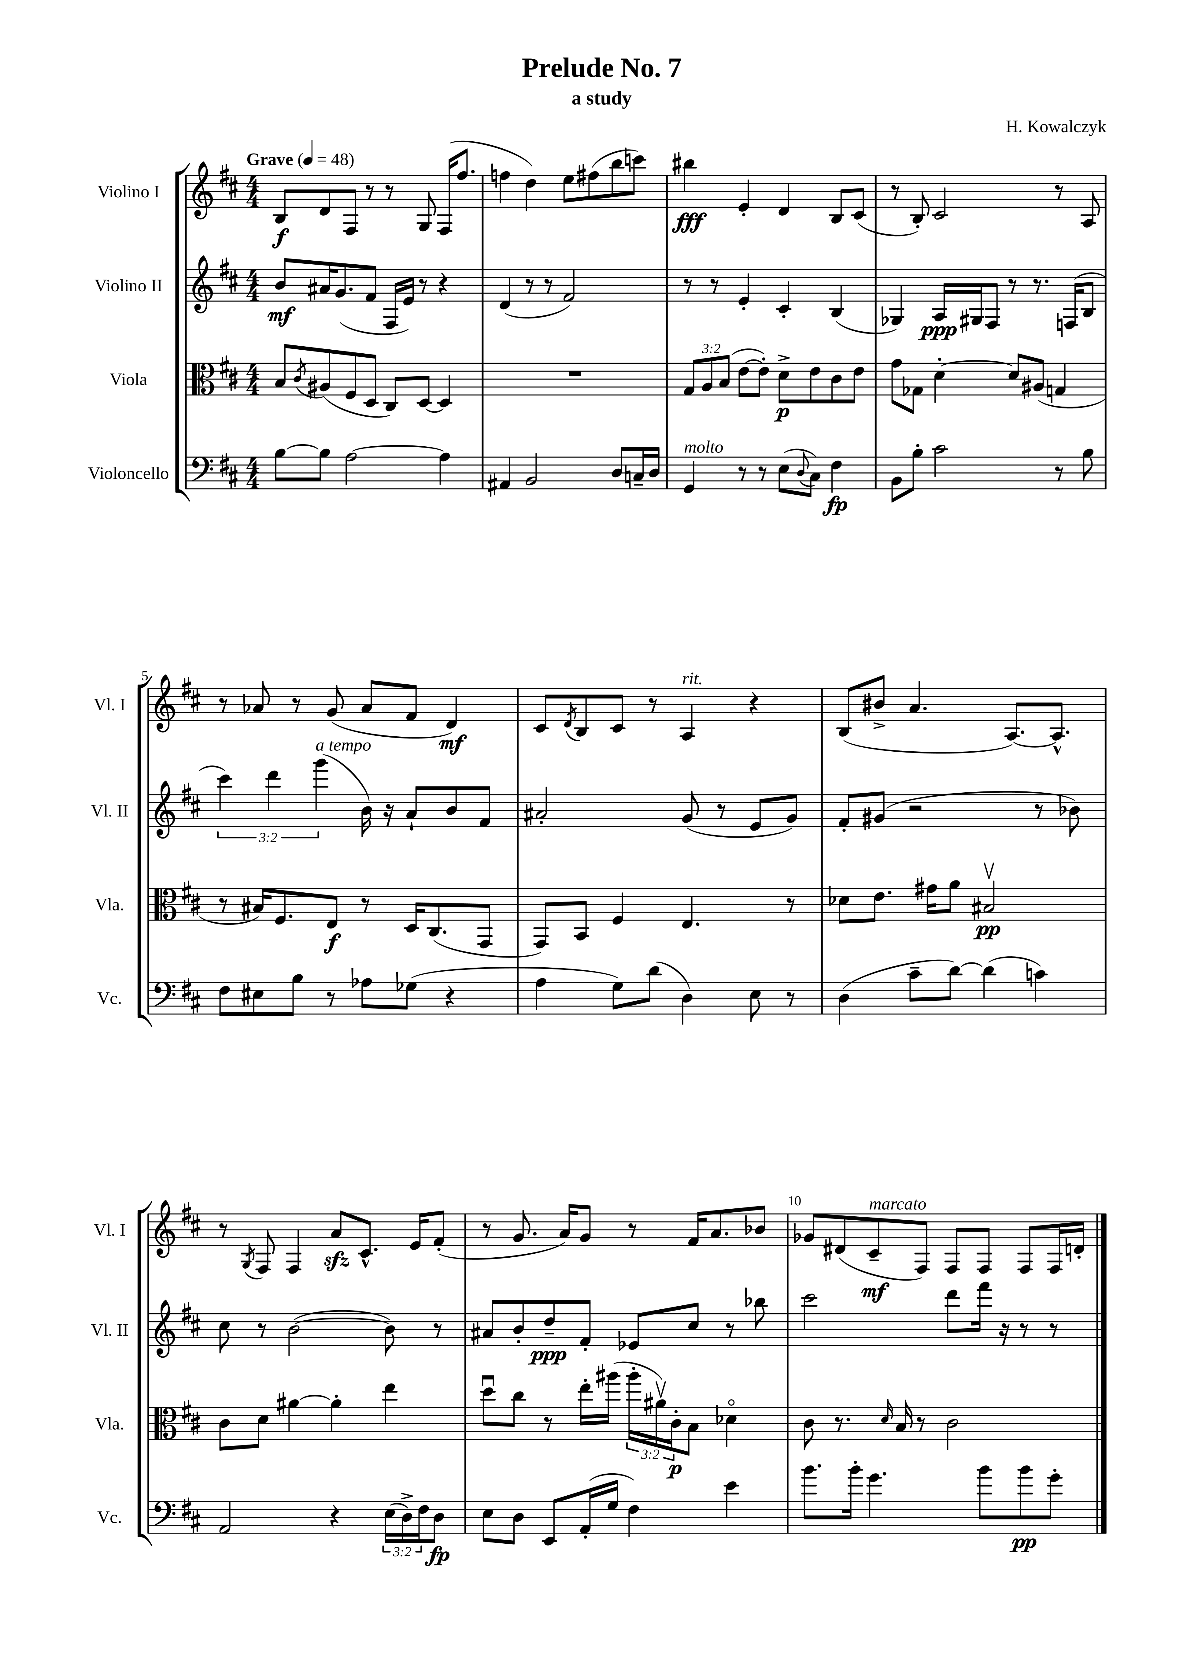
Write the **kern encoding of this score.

**kern	**dynam	**kern	**dynam	**kern	**dynam	**kern	**dynam
*part4	*part4	*part3	*part3	*part2	*part2	*part1	*part1
*staff4	*staff4	*staff3	*staff3	*staff2	*staff2	*staff1	*staff1
*I"Violoncello	*	*I"Viola	*	*I"Violino II	*	*I"Violino I	*
*I'Vc.	*	*I'Vla.	*	*I'Vl. II	*	*I'Vl. I	*
*clefF4	*	*clefC3	*	*clefG2	*	*clefG2	*
*k[f#c#]	*	*k[f#c#]	*	*k[f#c#]	*	*k[f#c#]	*
*M4/4	*	*M4/4	*	*M4/4	*	*M4/4	*
*MM48	*	*MM48	*	*MM48	*	*MM48	*
=1	=1	=1	=1	=1	=1	=1	=1
!	!	!	!	!	!	!LO:TX:a:B:t=Grave	!
[8B\L	.	8B/L	.	8b/L	mf	8B/L	f
.	.	8qc#/	.	.	.	.	.
8B\J]	.	(8A#X/	.	16a#X/K	.	8d/	.
.	.	.	.	(8.g/	.	.	.
[2A\	.	8F#/	.	.	.	8F#/J	.
.	.	8D/J	.	8f#/J	.	8r	.
.	.	8C#/L)	.	16F#/LL	.	8r	.
.	.	.	.	16e/JJ)	.	.	.
.	.	[8D/J	.	8r	.	8G/	.
4A\]	.	4D/]	.	4r	.	(16F#/KL	.
.	.	.	.	.	.	8.ff#/J	.
=2	=2	=2	=2	=2	=2	=2	=2
4AA#X/	.	1r	.	(4d/	.	4ffn\	.
2BB/	.	.	.	8r	.	4dd\)	.
.	.	.	.	8r	.	.	.
.	.	.	.	2f#/)	.	8ee\L	.
.	.	.	.	.	.	(8ff#X\	.
8D/L	.	.	.	.	.	8bb\	.
16Cn~/L	.	.	.	.	.	8cccn\J)	.
16D/JJ	.	.	.	.	.	.	.
=3	=3	=3	=3	=3	=3	=3	=3
!LO:TX:a:i:t=molto	!	!	!	!	!	!	!
4GG/	.	12G/L	.	8r	.	4bb#X\	fff
.	.	12A/	.	.	.	.	.
.	.	.	.	8r	.	.	.
.	.	(12B/J	.	.	.	.	.
8r	.	[8e\L	.	4e'/	.	4e'/	.
8r	.	8e'\J])	.	.	.	.	.
(8E\L	.	8d^\L	p	4c#'/	.	4d/	.
8qqD/	.	.	.	.	.	.	.
8C#\J)	.	8e\	.	.	.	.	.
4F#\	fp	8c#\	.	(4B/	.	8B/L	.
.	.	8e\J	.	.	.	(8c#/J	.
=4	=4	=4	=4	=4	=4	=4	=4
8BB\L	.	8g\L	.	4G-X/)	.	8r	.
8B'\J	.	8G-X\J	.	.	.	8B'/)	.
2c#\	.	[4d'\	.	16A/LL	ppp	2c#/	.
.	.	.	.	16G#X/J	.	.	.
.	.	.	.	8F#/J	.	.	.
.	.	8d/L]	.	8r	.	.	.
.	.	(8A#X/J	.	8.r	.	.	.
8r	.	4Gn/	.	.	.	8r	.
.	.	.	.	(16Fn/KL	.	.	.
8B\	.	.	.	8B/J	.	8A/	.
!!LO:LB:g=z
=5	=5	=5	=5	=5	=5	=5	=5
8F#\L	.	8r	.	6ccc#\)	.	8r	.
8E#X\	.	16B#X/KL)	.	.	.	8a-X/	.
.	.	.	.	6ddd\	.	.	.
.	.	8.F#/	.	.	.	.	.
8B\J	.	.	.	.	.	8r	.
!	!	!	!	!LO:TX:a:i:t=a tempo	!	!	!
.	.	.	.	(6ggg\	.	.	.
8r	.	8E/J	f	.	.	(8g/	.
8A-X\L	.	8r	.	16b\)	.	8a-/L	.
.	.	.	.	16r	.	.	.
(8G-X\J	.	16D/KL	.	8a`/L	.	8f#/J	.
.	.	(8.C#/	.	.	.	.	.
4r	.	.	.	8b/	.	4d/)	mf
.	.	8GG/J	.	8f#/J	.	.	.
=6	=6	=6	=6	=6	=6	=6	=6
4A\	.	8GG/L)	.	2a#X'/	.	8c#/L	.
.	.	.	.	.	.	8qd/	.
.	.	8BB/J	.	.	.	8B/	.
8G\L)	.	4F#/	.	.	.	8c#/J	.
(8d\J	.	.	.	.	.	8r	.
!	!	!	!	!	!	!LO:TX:a:i:t=rit.	!
4D\)	.	4.E/	.	(8g/	.	4A/	.
.	.	.	.	8r	.	.	.
8E\	.	.	.	8e/L	.	4r	.
8r	.	8r	.	8g/J)	.	.	.
=7	=7	=7	=7	=7	=7	=7	=7
(4D\	.	8d-X\L	.	8f#'/L	.	(8B/L	.
.	.	8.e\J	.	(8g#X/J	.	8b#X^/J	.
8c#~\L	.	.	.	2r	.	4.a/	.
.	.	16g#X\KL	.	.	.	.	.
[8d\J)	.	8a\J	.	.	.	.	.
(4d\]	.	2B#Xv/	pp	.	.	.	.
.	.	.	.	.	.	[8.A/L)	.
4cn\)	.	.	.	8r	.	.	.
.	.	.	.	.	.	8.A^^/J]	.
.	.	.	.	8b-X\)	.	.	.
!!LO:LB:g=z
=8	=8	=8	=8	=8	=8	=8	=8
2AA/	.	8c#\L	.	8cc#\	.	8r	.
.	.	.	.	.	.	8qG/	.
.	.	8d\J	.	8r	.	8F#/	.
.	.	[4a#X\	.	([2b\	.	4F#/	.
4r	.	4a#'\]	.	.	.	8azz/L	.
.	.	.	.	.	.	8.c#^^/J	.
(24E\LL	.	4ee\	.	8b\])	.	.	.
24D^\)	.	.	.	.	.	.	.
.	.	.	.	.	.	16e/KL	.
24F#\J	.	.	.	.	.	.	.
8D\J	fp	.	.	8r	.	(8f#'/J	.
=9	=9	=9	=9	=9	=9	=9	=9
8E\L	.	8ddu\L	.	8a#X/L	.	8r	.
8D\J	.	8cc#\J	.	8b'/	.	8.g/	.
8EE/L	.	8r	.	8dd~/	ppp	.	.
.	.	.	.	.	.	16a/KL)	.
(16AA'/L	.	16ee'\LL	.	8f#'/J	.	8g/J	.
16G/JJ	.	(16aa#X\JJ	.	.	.	.	.
4F#\)	.	24aa#'\LL	.	8e-X/L	.	8r	.
.	.	24a#Xv\)	.	.	.	.	.
.	.	24c#'\J	p	.	.	.	.
.	.	8B\J	.	8cc#/J	.	16f#/KL	.
.	.	.	.	.	.	8.a/	.
4e\	.	4d-X\	.	8r	.	.	.
.	.	.	.	8bb-X\	.	8b-X/J	.
=10	=10	=10	=10	=10	=10	=10	=10
8.b\L	.	8c#\	.	2ccc#\	.	8g-X/L	.
.	.	8.r	.	.	.	(8d#X/	.
16b'\Jk	.	.	.	.	.	.	.
!	!	!	!	!	!	!LO:TX:a:i:t=marcato	!
4.g\	.	.	.	.	.	8c#~/	mf
.	.	16qqd/	.	.	.	.	.
.	.	16B/	.	.	.	.	.
.	.	8r	.	.	.	8F#/J)	.
.	.	2c#\	.	8ddd\L	.	8F#/L	.
8b\L	.	.	.	16fff#\Jk	.	8F#/J	.
.	.	.	.	16r	.	.	.
8b\	pp	.	.	8r	.	8F#/L	.
8g'\J	.	.	.	8r	.	16F#/L	.
.	.	.	.	.	.	16dn'/JJ	.
==	==	==	==	==	==	==	==
*-	*-	*-	*-	*-	*-	*-	*-
